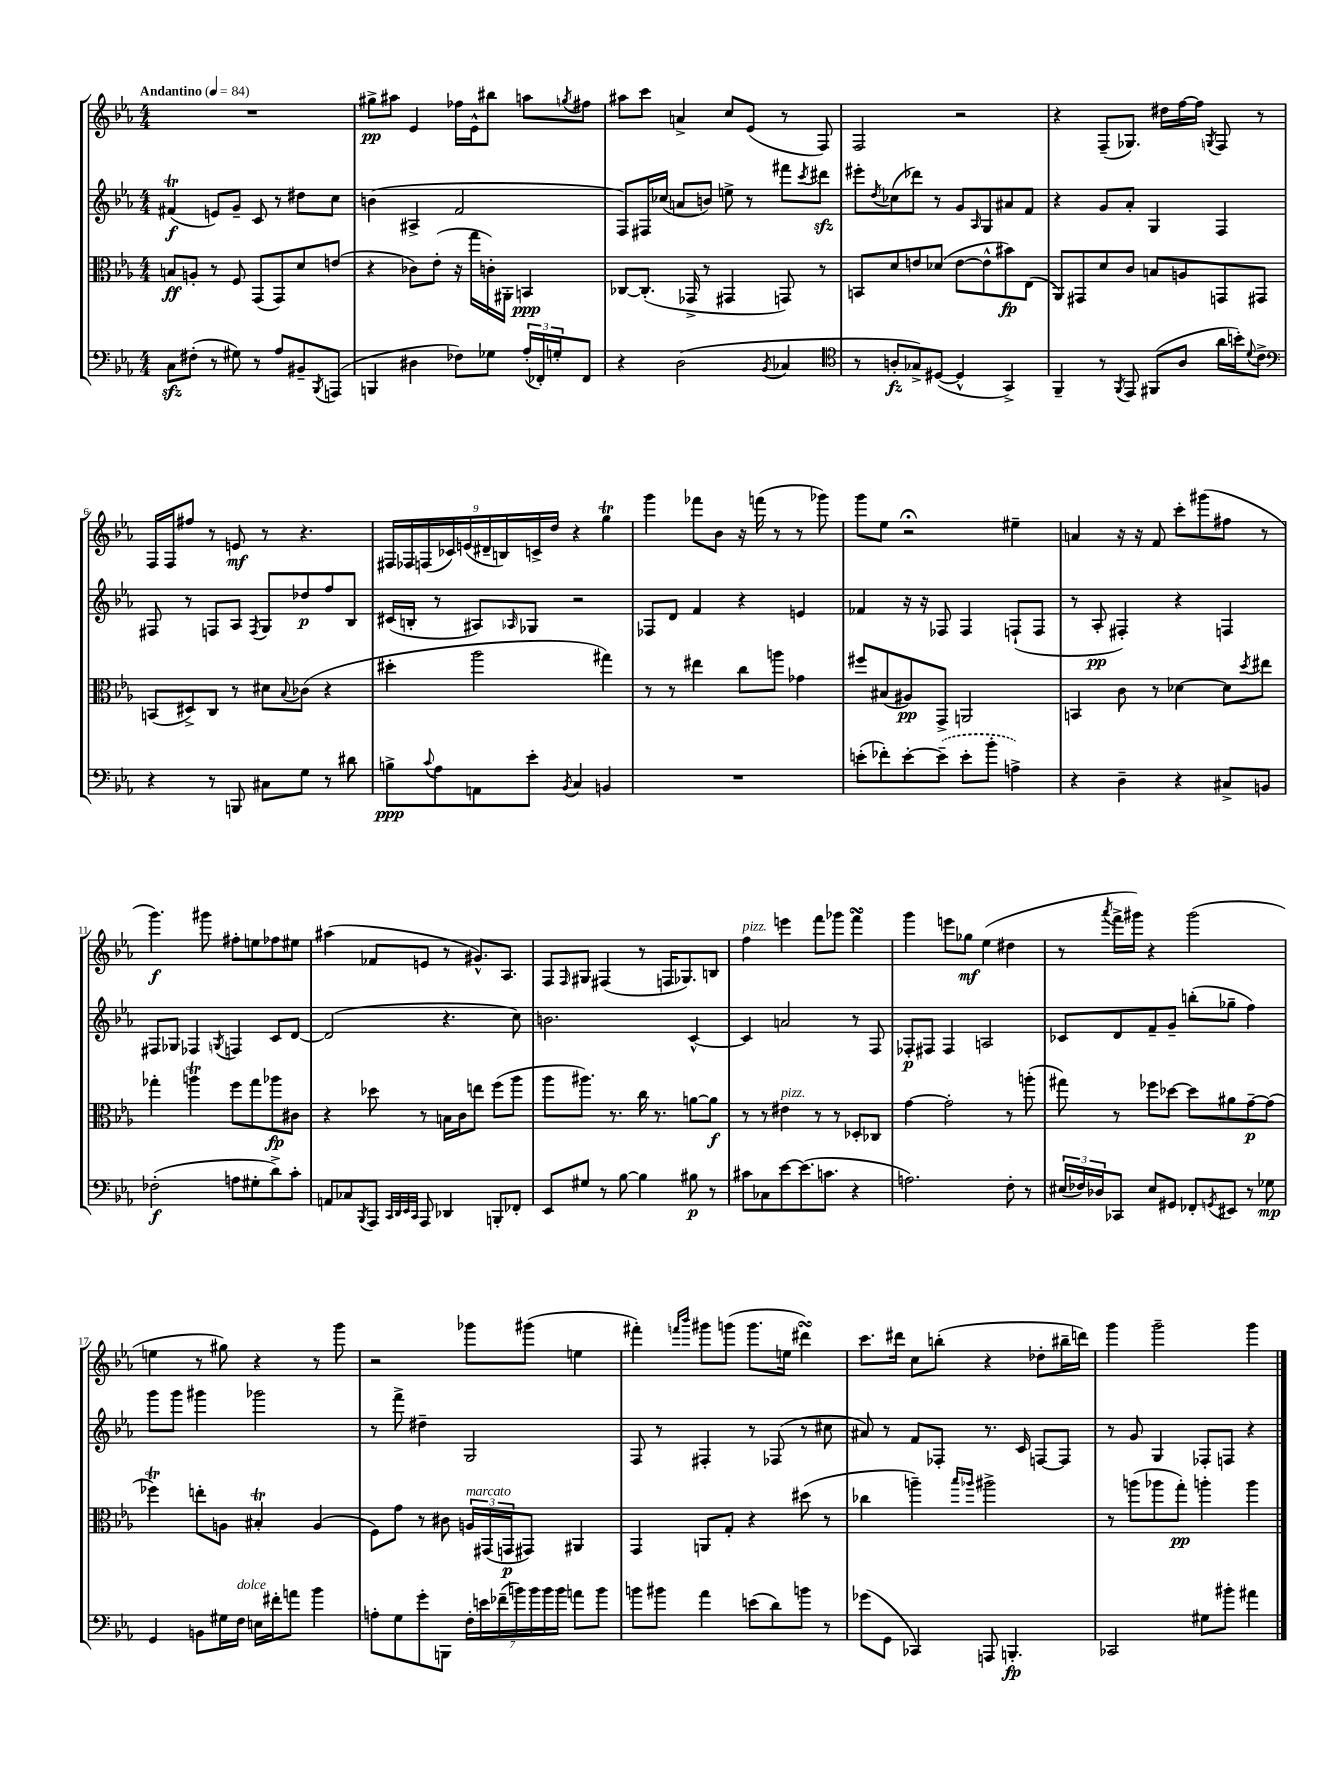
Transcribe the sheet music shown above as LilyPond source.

<<
\new StaffGroup <<
\new Staff = "s0" {
    \clef treble \key ees \major \numericTimeSignature \time 4/4 \tempo "Andantino" 4 = 84
    R1 |
    gis''8->\pp ais''8 ees'4 fes''16 ees'16-^ bis''8 a''8 \acciaccatura { g''8 } fis''8 |
    ais''8 c'''8 a'4-> c''8 ees'8( r8 f8) |
    f2 r2 |
    r4 f8--( ges8.) dis''16 f''16~ f''16 \acciaccatura { g8 } f8 r8 |
    f16 f16 fis''8 r8 e'8\mf r8 r4. |
    \tuplet 9/8 { fis16 fes16 f16( ces'16) e'16( dis'16-- b16) c'16-> d''16 } r4 g''4\trill |
    g'''4 fes'''8 bes'8 r16 f'''16( r8 r8 ges'''8) |
    g'''8 ees''8 r2\fermata eis''4-- |
    a'4 r16 r16 f'8 c'''8-. gis'''8( fis''8 r8 |
    g'''4.\f) gis'''8 fis''8-. e''8 fes''8 eis''8 |
    ais''4( fes'8 e'8 r8 gis'8.-^) aes8. |
    f8 \grace { f16 } gis8 fis4( r8 f16 ges8.) b8 |
    f''4^\markup { \italic "pizz." } e'''4 f'''8 ges'''8 f'''4\turn |
    g'''4 e'''8 ges''8\mf ees''4( dis''4 |
    r8 \acciaccatura { aes'''8 } f'''16-> gis'''16) r4 gis'''2( |
    e''4 r8 gis''8) r4 r8 g'''8 |
    r2 ges'''8 gis'''8( e''4 |
    fis'''4-.) \grace { f'''16 bes'''16 } gis'''8 g'''8( g'''8. e''16 dis'''4\turn) |
    c'''8. dis'''16 c''8 b''8-.( r4 des''8-. bis''16-- d'''16) |
    g'''4 g'''2-- g'''4 \bar "|." |
}
\new Staff = "s1" {
    \clef treble \key ees \major \numericTimeSignature \time 4/4
    fis'4\trill\f( e'8) g'8-- c'8 r8 dis''8 c''8 |
    b'4( ais4-> f'2 |
    f8) fis16 ces''16( a'8 b'8) e''8-> r8 fis'''8 \acciaccatura { c'''8 } dis'''8\sfz |
    eis'''8-. \acciaccatura { d''8 } ces''8( des'''8) r8 g'8 \grace { aes16 } g8 ais'8 f'8 |
    r4 g'8 aes'8-. g4 f4 |
    fis8 r8 f8 aes8 \acciaccatura { f8 } g8 des''8\p f''8 bes8 |
    cis'16( b16-. r8 ais8) \grace { aes16 } ges8 r2 |
    fes8 d'8 f'4 r4 e'4 |
    fes'4 r16 r16 fes8 fes4 f8-!( f8 |
    r8 aes8-.\pp fis4-.) r4 f4 |
    fis8 ges8 fes4 \acciaccatura { g8 } f4 c'8 d'8~ |
    d'2( r4. c''8) |
    b'2. c'4~-^ |
    c'4 a'2 r8 f8 |
    fes8-.\p fis8 fis4 a2 |
    ces'8 d'8 f'8-- g'8-- b''8-.( ges''8-- f''4) |
    g'''8 g'''8 gis'''4 ges'''2 |
    r8 f'''8-> dis''4-- g2 |
    f8 r8 fis4-. r8 fes8( r8 cis''8 |
    ais'8) r8 f'8 fes8-. r8. c'16 f8~ f8 |
    r8 g'8 g4 fes8-. f8 r4 \bar "|." |
}
\new Staff = "s2" {
    \clef alto \key ees \major \numericTimeSignature \time 4/4
    b8\ff a8-. r8 f8 g,8( g,8) d'8 e'8( |
    r4 ces'8) ees'8-.( r16 g''16 c'16-.) ais,16-. b,4\ppp |
    ces8~ ces8.-.( ges,16-> r8 gis,4 g,8) r8 |
    b,8 d'8 e'8 des'8( e'8~ e'8-^ bis'8\fp) ees8( |
    aes,8) gis,8 d'8 c'8 b8 a8 g,8 gis,8 |
    b,8( dis8->) c8 r8 dis'8 \appoggiatura { bes8 } ces'8( r4 |
    dis''4-. aes''2 gis''4) |
    r8 r8 eis''4 c''8 a''8 ges'4 |
    fis''8 bis8( ais8\pp) g,8-> a,2 |
    b,4 c'8 r8 des'4~ des'8 \acciaccatura { d''8 } eis''8 |
    ges''4-. a''4\trill f''8 ges''8 aes''8\fp cis'8 |
    r4 des''8 r8 b16 c'16 e''8 f''8( aes''8 |
    aes''8 ais''8.) r8. c''16 r8. a'8~ a'8\f |
    r8 r8 eis'4^\markup { \italic "pizz." } r8 r8 des8-. ces8 |
    g'4~ g'2-. r8 a''8-.( |
    gis''8) r8 fes''8 des''8~ des''8 ais'8 g'8~--\p g'8( |
    fes''4\trill) e''8-. a8 bis4-.\trill a4( |
    f8) g'8 r8 cis'8 \tuplet 3/2 { a16^\markup { \italic "marcato" } gis,16( g,16\p } gis,8) ais,4 |
    g,4 a,8 g8-. r4 dis''8( r8 |
    ces''4 a''4--) \grace { bes''16 aes''16 } ais''2-> |
    r8 a''8( aes''8 g''8-.\pp) a''4-. a''4 \bar "|." |
}
\new Staff = "s3" {
    \clef bass \key ees \major \numericTimeSignature \time 4/4
    c8\sfz fis8-.( r8 gis8) r8 aes8 bis,8-- \acciaccatura { bes,,8 } a,,8( |
    b,,4 dis4 fes8) ges8 \tuplet 3/2 { aes16-.( fes,16-.) g16-. } fes,8 |
    r4 d2( \acciaccatura { bes,8 } ces4 |
    \clef tenor r8 a8-.\fz ges8->) dis8~( dis4-^ g,4->) |
    f,4-- r8 \acciaccatura { f,8 } ees,8 fis,8( aes8 aes'16 b'16-.) \appoggiatura { d'8 } c'8-> |
    \clef bass r4 r8 b,,8 cis8 g8 r8 dis'8 |
    b8->\ppp \appoggiatura { c'8 } aes8 a,8 ees'8-. \acciaccatura { bes,8 } c4 b,4 |
    R1 |
    e'8-.( fes'8-.) e'8~-. \once \slurDashed e'8--( e'8-. bes'8-. a4->) |
    r4 d4-- r4 cis8-> b,8 |
    fes2-.\f( a8 gis8-. d'8->) c'8-. |
    a,8 ces8 \acciaccatura { bes,,8 } aes,,8 \grace { c,32 d,32 ees,32 c,32 } aes,,8 des,4 b,,8-. fes,8-. |
    ees,8 gis8 r8 bes8~ bes4 bis8\p r8 |
    cis'8 ces8 ees'8~ ees'8.( c'8. r4 |
    a2.) f8-. r8 |
    \tuplet 3/2 { eis16( fes16) des16 } ces,8 eis8 gis,8 fes,8-. \acciaccatura { g,8 } eis,8 r8 ges8\mp |
    g,4 b,8 gis16 f16^\markup { \italic "dolce" } e16 fis'16-. a'8 bes'4 |
    a8-. g8 g'8-. b,,8 \tuplet 7/4 { f16-. e'16 fes'16--( b'16) b'16 b'16 b'16 } a'8 b'8 |
    b'8 bis'8 aes'4 e'8( d'8) b'8 r8 |
    ges'8( g,8 ces,4) a,,8 b,,4.-.\fp |
    ces,2 gis8 bis'8-. ais'4 \bar "|." |
}
>>
>>
